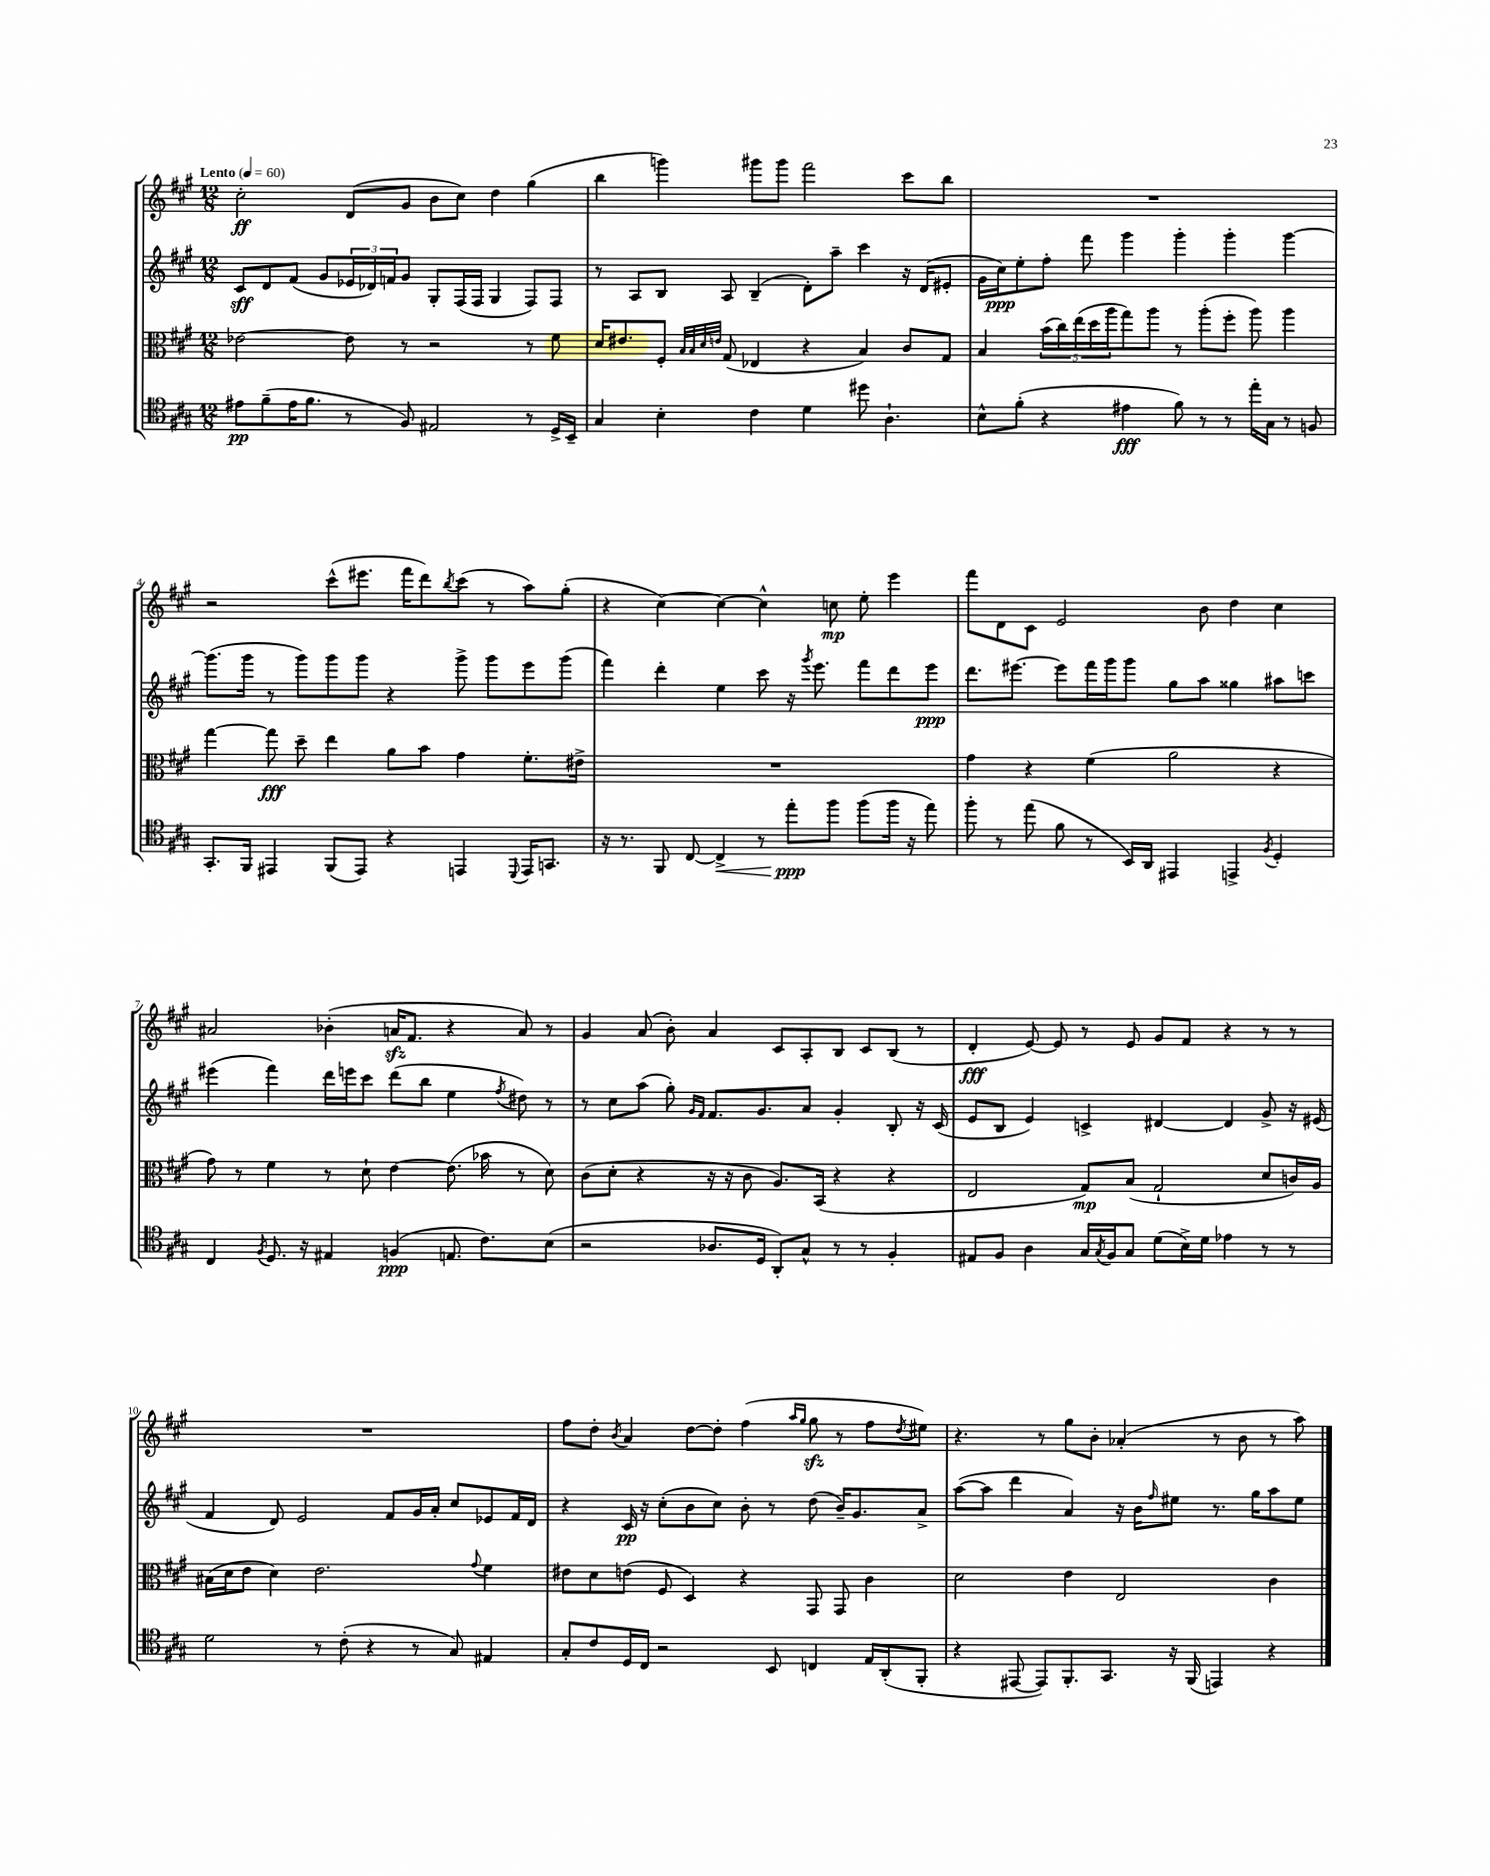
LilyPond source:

<<
\new StaffGroup <<
\new Staff = "s0" {
    \clef treble \key a \major \numericTimeSignature \time 12/8 \tempo "Lento" 4 = 60
    cis''2-.\ff d'8( gis'8 b'8 cis''8) d''4 gis''4( |
    b''4 g'''4) gis'''8 gis'''8 fis'''2 cis'''8 b''8 |
    R1. |
    r2 cis'''8-^( eis'''8. fis'''16 d'''8) \acciaccatura { b''8 } cis'''8( r8 a''8) gis''8-.( |
    r4 cis''4~) cis''4~ cis''4-^ c''8\mp e''8-. e'''4 |
    fis'''8 d'8 cis'8 e'2 b'8 d''4 cis''4 |
    ais'2 bes'4-.( a'16\sfz fis'8. r4 a'8) r8 |
    gis'4 a'8( b'8-.) a'4 cis'8 a8-. b8 cis'8 b8( r8 |
    d'4-.\fff e'8~) e'8 r8 e'8 gis'8 fis'8 r4 r8 r8 |
    R1. |
    fis''8 d''8-. \acciaccatura { b'8 } a'4 d''8~ d''8-. fis''4( \grace { a''16 gis''16 } gis''8\sfz r8 fis''8 \acciaccatura { d''8 } eis''8) |
    r4. r8 gis''8 b'8-. aes'4-.( r8 b'8 r8 a''8) \bar "|." |
}
\new Staff = "s1" {
    \clef treble \key a \major \numericTimeSignature \time 12/8
    cis'8\sff d'8 fis'8( gis'8 \tuplet 3/2 { ees'16 des'16) f'16 } gis'8 gis8-. fis16( fis16 gis4 fis8) fis8 |
    r8 a8 b8 a8 b4--( d'8-.) a''8-- cis'''4 r16 d'16( eis'8-. |
    gis'16 cis''16\ppp) e''8-. fis''8-. fis'''8 gis'''4 gis'''4-. gis'''4-. gis'''4~ |
    gis'''8.( gis'''16 r8 gis'''8) gis'''8 gis'''8 r4 gis'''8-> gis'''8 e'''8 gis'''8( |
    fis'''4) d'''4-. e''4 cis'''8 r16 \acciaccatura { gis'''8 } e'''8. fis'''8 d'''8 e'''8\ppp |
    d'''8. eis'''8.~ eis'''8 fis'''16 gis'''16 gis'''8 gis''8 a''8 gisis''4 ais''8 c'''8 |
    eis'''4( fis'''4) d'''16 e'''16 cis'''8 d'''8( b''8 e''4 \acciaccatura { fis''8 } dis''8) r8 |
    r8 cis''8 a''8( gis''8-.) \grace { gis'16 fis'16 } fis'8. gis'8. a'8 gis'4-. b8-. r16 cis'16( |
    e'8 b8 e'4) c'4-> dis'4~ dis'4 gis'8-> r16 eis'16( |
    fis'4 d'8) e'2 fis'8 gis'16 a'16-. cis''8 ees'8 fis'16 d'16 |
    r4 cis'16\pp r16 cis''8-.( b'8 cis''8) b'8-. r8 d''8( b'16--) gis'8. a'8-> |
    a''8~( a''8 d'''4 a'4) r16 b'16 \grace { fis''16 } eis''8 r8. gis''16 a''8 eis''8 \bar "|." |
}
\new Staff = "s2" {
    \clef alto \key a \major \numericTimeSignature \time 12/8
    ees'2~ ees'8 r8 r2 r8 fis'8 |
    d'16 eis'8. fis8-. \grace { b32 b32 d'32 e'32 } gis8( ees4 r4 b4) cis'8 gis8 |
    b4 \tuplet 5/4 { b'16( cis''16) e''16( d''16 a''16 } gis''8) a''8 r8 a''8-.( fis''8-. a''8) a''4 |
    gis''4~ gis''8\fff d''8-- e''4 a'8 b'8 gis'4 fis'8.-. eis'16-> |
    R1. |
    gis'4 r4 fis'4( a'2 r4 |
    gis'8) r8 fis'4 r8 d'8-! e'4~ e'8.( bes'16 r8 d'8) |
    cis'8( d'8-. r4 r16 r16 cis'8 a8.) b,16( r4 r4 |
    e2 gis8\mp) b8( gis2-! d'8 c'16) a16 |
    bis16( d'16 e'8 d'4) e'2. \appoggiatura { gis'8 } fis'4 |
    eis'8 d'8 e'8( fis8 d4) r4 gis,8 gis,8 cis'4 |
    d'2 e'4 e2 cis'4 \bar "|." |
}
\new Staff = "s3" {
    \clef tenor \key a \major \numericTimeSignature \time 12/8
    eis'8\pp fis'8--( eis'16 fis'8. r8 fis8) eis2 r8 d16-> b,16-- |
    gis4 b4-. cis'4 d'4 dis''8 a4.-! |
    b8-^ fis'8-.( r4 eis'4\fff fis'8) r8 r8 e''16-. gis16 r8 f8 |
    gis,8.-. fis,16 eis,4 fis,8( eis,8) r4 e,4 \appoggiatura { d,8 } e,16 g,8. |
    r16 r8. fis,8 cis8~ cis4->\< r8 e''8-.\ppp\! fis''8 fis''8( fis''16 r16 e''8) |
    fis''8-. r8 e''8( fis'8 r8 b,16) a,16 eis,4 e,4-> \acciaccatura { fis8 } d4-. |
    cis4 \acciaccatura { fis8 } d8. r16 eis4 f4\ppp( e8. cis'8.) b8( |
    r2 aes8. d16 a,8-.) gis8-^ r8 r8 fis4-. |
    eis8 fis8 a4 gis16 \acciaccatura { gis8 } fis16 gis8 d'8( b16->) d'16 ees'4 r8 r8 |
    d'2 r8 cis'8-.( r4 r8 gis8) eis4 |
    gis8-. cis'8 d16 cis16 r2 b,8 c4 e16 a,16-.( fis,8-. |
    r4 eis,8~ eis,8) fis,8.-. gis,8. r16 fis,16( e,4) r4 \bar "|." |
}
>>
>>
